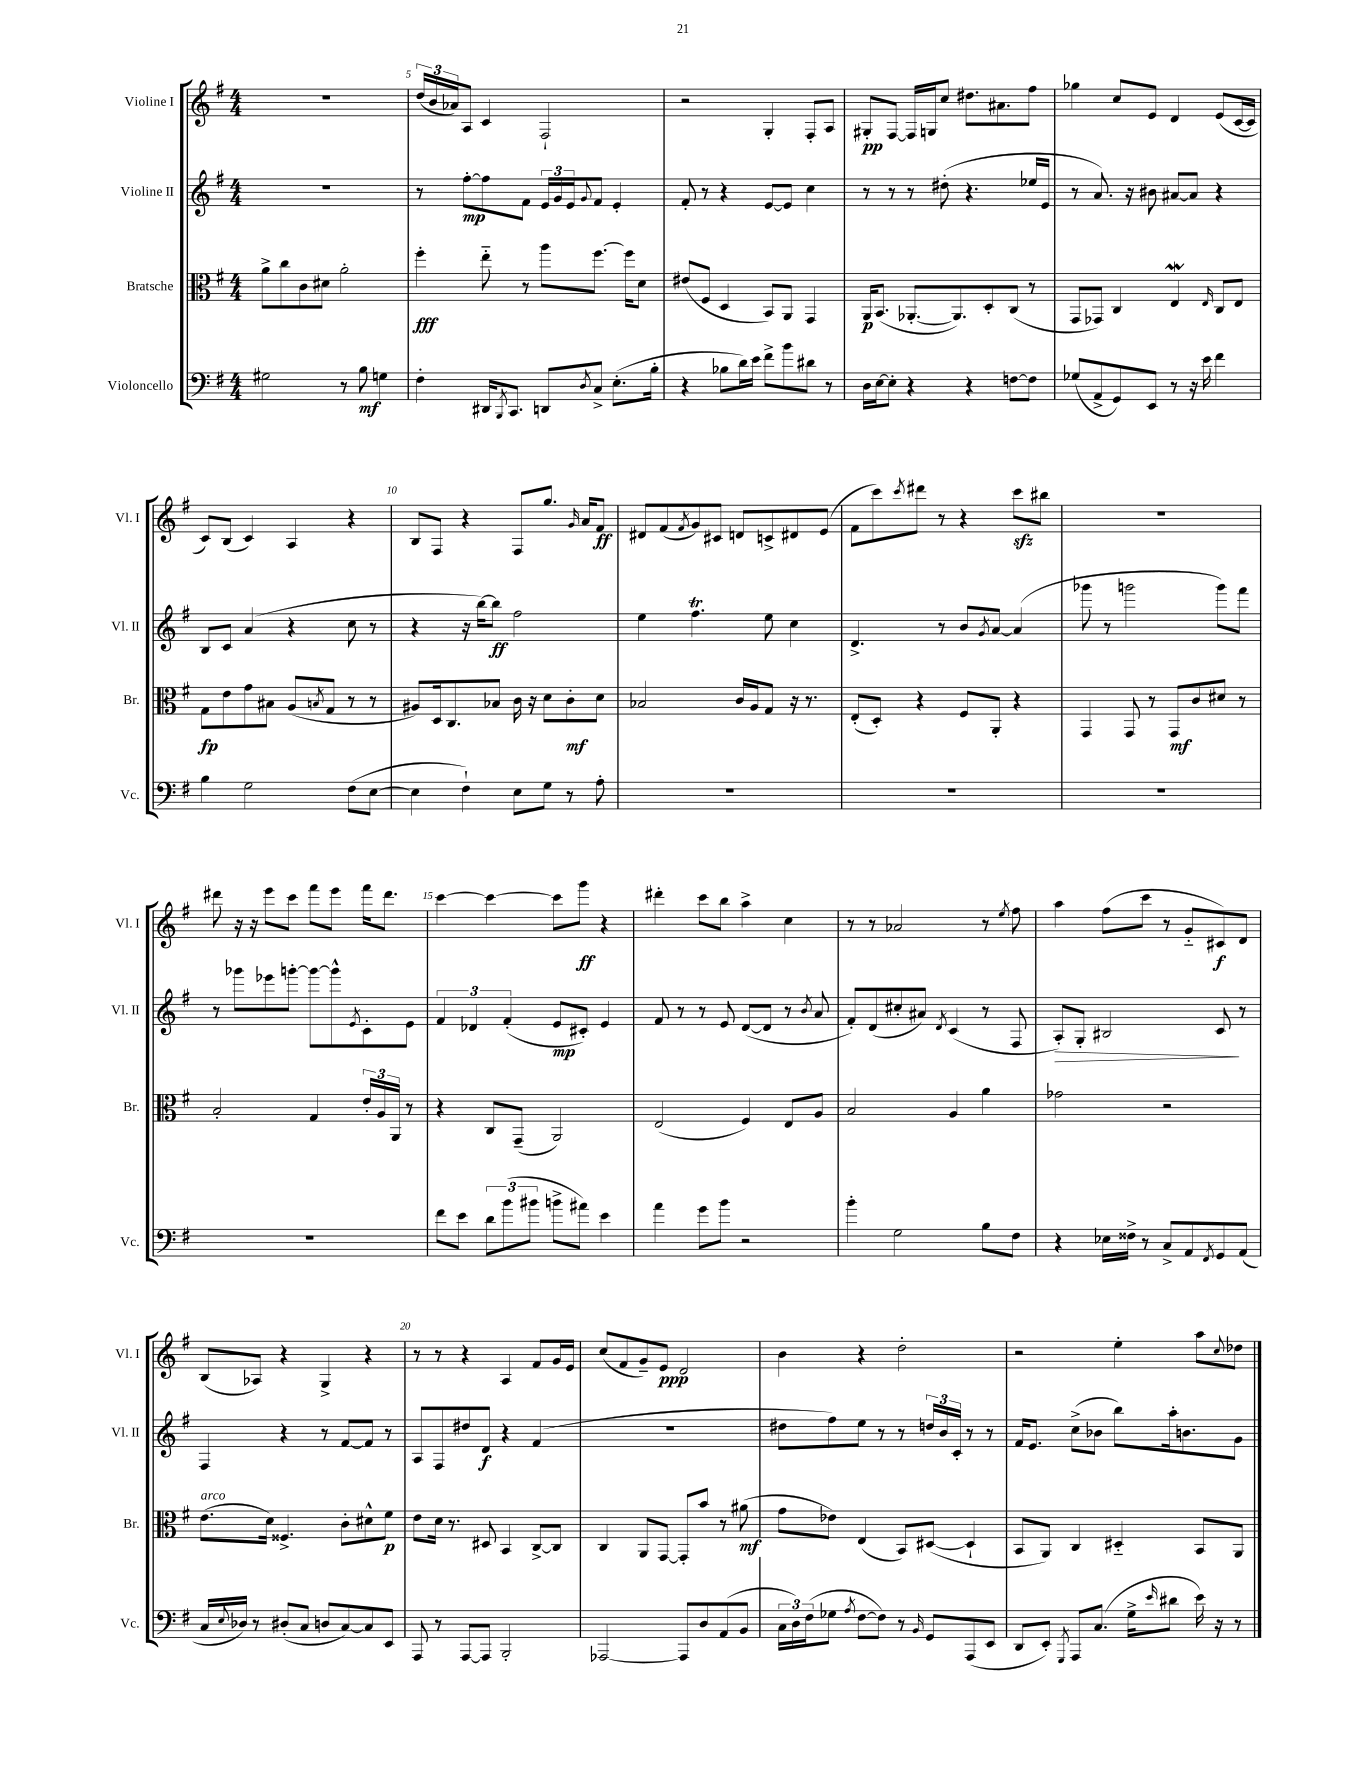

**kern	**kern	**kern	**kern
*staff4	*staff3	*staff2	*staff1
*clefF4	*clefC3	*clefG2	*clefG2
*k[f#]	*k[f#]	*k[f#]	*k[f#]
*M4/4	*M4/4	*M4/4	*M4/4
2G#	8a^	1r	1r
.	8cc	.	.
.	8c	.	.
.	8d#	.	.
8r	2a'	.	.
8B	.	.	.
4G	.	.	.
=	=	=	=
4F#'	4ff#'	8r	(24dd
.	.	.	24b
.	.	.	24a-)
.	.	[8ff#'	8A
16DD#	8ee'~	8ff#]	4c
8qBBB	.	.	.
8.CC	.	.	.
.	8r	8f#	.
8DD	8aa	24e	2F#`
.	.	24g	.
.	.	24e	.
8qD	.	8qqg	.
8C^	[8.ff#	8f#	.
(8.E'	.	4e'	.
.	16ff#]	.	.
.	8d	.	.
16B'	.	.	.
=	=	=	=
4r	(8e#	8f#'	2r
.	8F#	8r	.
8B-	4D	4r	.
16d)	.	.	.
16e	.	.	.
8f#^	8BB)	[8e	4G'
8b	8AA	8e]	.
8d#	4GG	4cc	8F#'
8r	.	.	8A
=	=	=	=
16D	16AA	8r	8G#'
[16E	(8.BB	.	.
8E']	.	8r	[8F#
4r	[8.AA-'	8r	16F#]
.	.	.	16G
.	.	(8dd#'	8cc
.	8.AA-])	.	.
4r	.	4.r	8.dd#
.	8D'	.	.
.	.	.	8.a#
[8F	(8C	.	.
8F]	8r	16ee-	8ff#
.	.	16e	.
=	=	=	=
(8G-	8GG	8r	4gg-
8AA^	8GG-)	8.a)	.
8GG)	4C	.	8cc
.	.	16r	.
8EE	.	8b#	8e
8r	4E	[8a#	4d
16r	.	8a#]	.
16e	.	.	.
.	16qqE	.	.
4f#	8C	4r	(8e
.	8E	.	[16c
.	.	.	16c]
=	=	=	=
4B	8G	8B	8c)
.	8e	8c	(8B
2G	8g	(4a	4c)
.	8B#	.	.
.	(8A	4r	4A
.	8qB	.	.
.	8G	.	.
(8F#	8r	8cc	4r
[8E	8r	8r	.
=	=	=	=
4E]	8A#)	4r	8B
.	16D	.	8F#
.	8.C	.	.
4F#`)	.	16r	4r
.	.	[16bb)	.
.	8B-	8bb]	.
8E	16c	2ff#	8F#
.	16r	.	.
8G	8d	.	8.gg
8r	8c'	.	.
.	.	.	16qqg
.	.	.	16a
8A'	8d	.	8f#
=	=	=	=
1r	2B-	4ee	8d#
.	.	.	(8f#
.	.	.	8qf#
.	.	4.ff#	8g)
.	.	.	8c#
.	16c	.	8d
.	16A	.	.
.	8G	8ee	8c^
.	16r	4cc	8d#
.	8.r	.	.
.	.	.	(8e
=	=	=	=
1r	(8E'	4.d^	8f#
.	8D')	.	8ccc)
.	.	.	8qccc
.	4r	.	8ddd#
.	.	8r	8r
.	8F#	8b	4r
.	.	8qg	.
.	8AA'	[8a	.
.	4r	(4a]	8ccc
.	.	.	8bb#
=	=	=	=
1r	4GG	8ggg-	1r
.	.	8r	.
.	8GG	2ggg	.
.	8r	.	.
.	8GG	.	.
.	8c	.	.
.	8d#	8ggg)	.
.	8r	8fff#	.
=	=	=	=
1r	2B'	8r	8ddd#
.	.	8ggg-	16r
.	.	.	16r
.	.	8eee-	8eee
.	.	[8ggg'	8ccc
.	4G	8ggg_	8fff#
.	.	8ggg^^]	8eee
.	.	8qe	.
.	24e'	8c'	16fff#
.	24A	.	.
.	.	.	8.ddd#
.	24AA	.	.
.	8r	8e	.
=	=	=	=
8f#	4r	6f#	[4ccc
8e	.	.	.
.	.	6d-	.
12d	8C	.	4ccc_
(12b	.	(6f#'	.
.	(8GG~	.	.
12b#	.	.	.
8b^	2AA)	8e	8ccc]
8a#)	.	8c#')	8ggg
4e	.	4e	4r
=	=	=	=
4a	(2E	8f#	4ddd#'
.	.	8r	.
8g	.	8r	8ccc
8b	.	8e	8bb
2r	4F#)	([8d	4aa^
.	.	8d]	.
.	8E	8r	4cc
.	.	8qb	.
.	8A	8a	.
=	=	=	=
4b'	2B	8f#')	8r
.	.	(8d	8r
2G	.	8cc#'	2a-
.	.	8a#)	.
.	.	8qd	.
.	4A	(4c	.
8B	4a	8r	8r
.	.	.	8qee
8F#	.	8F#	8ff#
=	=	=	=
4r	2g-	8A')	4aa
.	.	8G'	.
16E-	.	2B#	(8ff#
16F##^	.	.	.
8r	.	.	8ccc
8C^	2r	.	8r
8AA	.	.	8g'~
8qFF#	.	.	.
8GG	.	8c	8c#)
(8AA	.	8r	8d
=	=	=	=
16C	(8.e	4F#	(8B
8qqE	.	.	.
16D-)	.	.	.
8r	.	.	8A-)
.	16d)	.	.
(8D#'	4.F##^	4r	4r
8C	.	.	.
8D	.	8r	4G^
[8C)	8c'	[8f#	.
8C]	8d#^^	8f#]	4r
8EE	8f#	8r	.
=	=	=	=
8AAA	8e	8A	8r
8r	16d	8F#	8r
.	8.r	.	.
[8AAA	.	8dd#	4r
8AAA]	8D#	8d	.
2BBB'	4BB	4r	4A
.	[8C^	(4f#	8f#
.	8C]	.	16g
.	.	.	16e
=	=	=	=
[2AAA-	4C	1r	(8cc
.	.	.	8f#
.	8AA	.	8g~)
.	[8GG	.	8e
8AAA-]	8GG']	.	2d
8D	8b	.	.
(8AA	8r	.	.
8BB	(8a#	.	.
=	=	=	=
24C	8g	8dd#	4b
24D)	.	.	.
(24F#	.	.	.
8G-	8e-)	8ff#)	.
8qA	.	.	.
[8F#	(4E	8ee	4r
8F#])	.	8r	.
8r	8BB)	8r	2dd'
16qqBB	.	.	.
8GG	([8D#	24dd	.
.	.	24b	.
.	.	24c'	.
(8AAA	4D#`]	8r	.
8EE	.	8r	.
=	=	=	=
8DD	8BB	16f#	2r
.	.	8.e	.
8EE')	8AA)	.	.
8qGGG	.	.	.
8AAA	4C	(8cc^	.
(8.C	.	8b-	.
.	4D#'~	8bb)	4ee'
16G^	.	.	.
16qqe	.	.	.
8d#	.	16aa'	.
.	.	8.b	.
16e)	8BB	.	8aa
16r	.	.	.
.	.	.	8qqcc
8r	8AA	8g	8dd-
==	==	==	==
*-	*-	*-	*-
